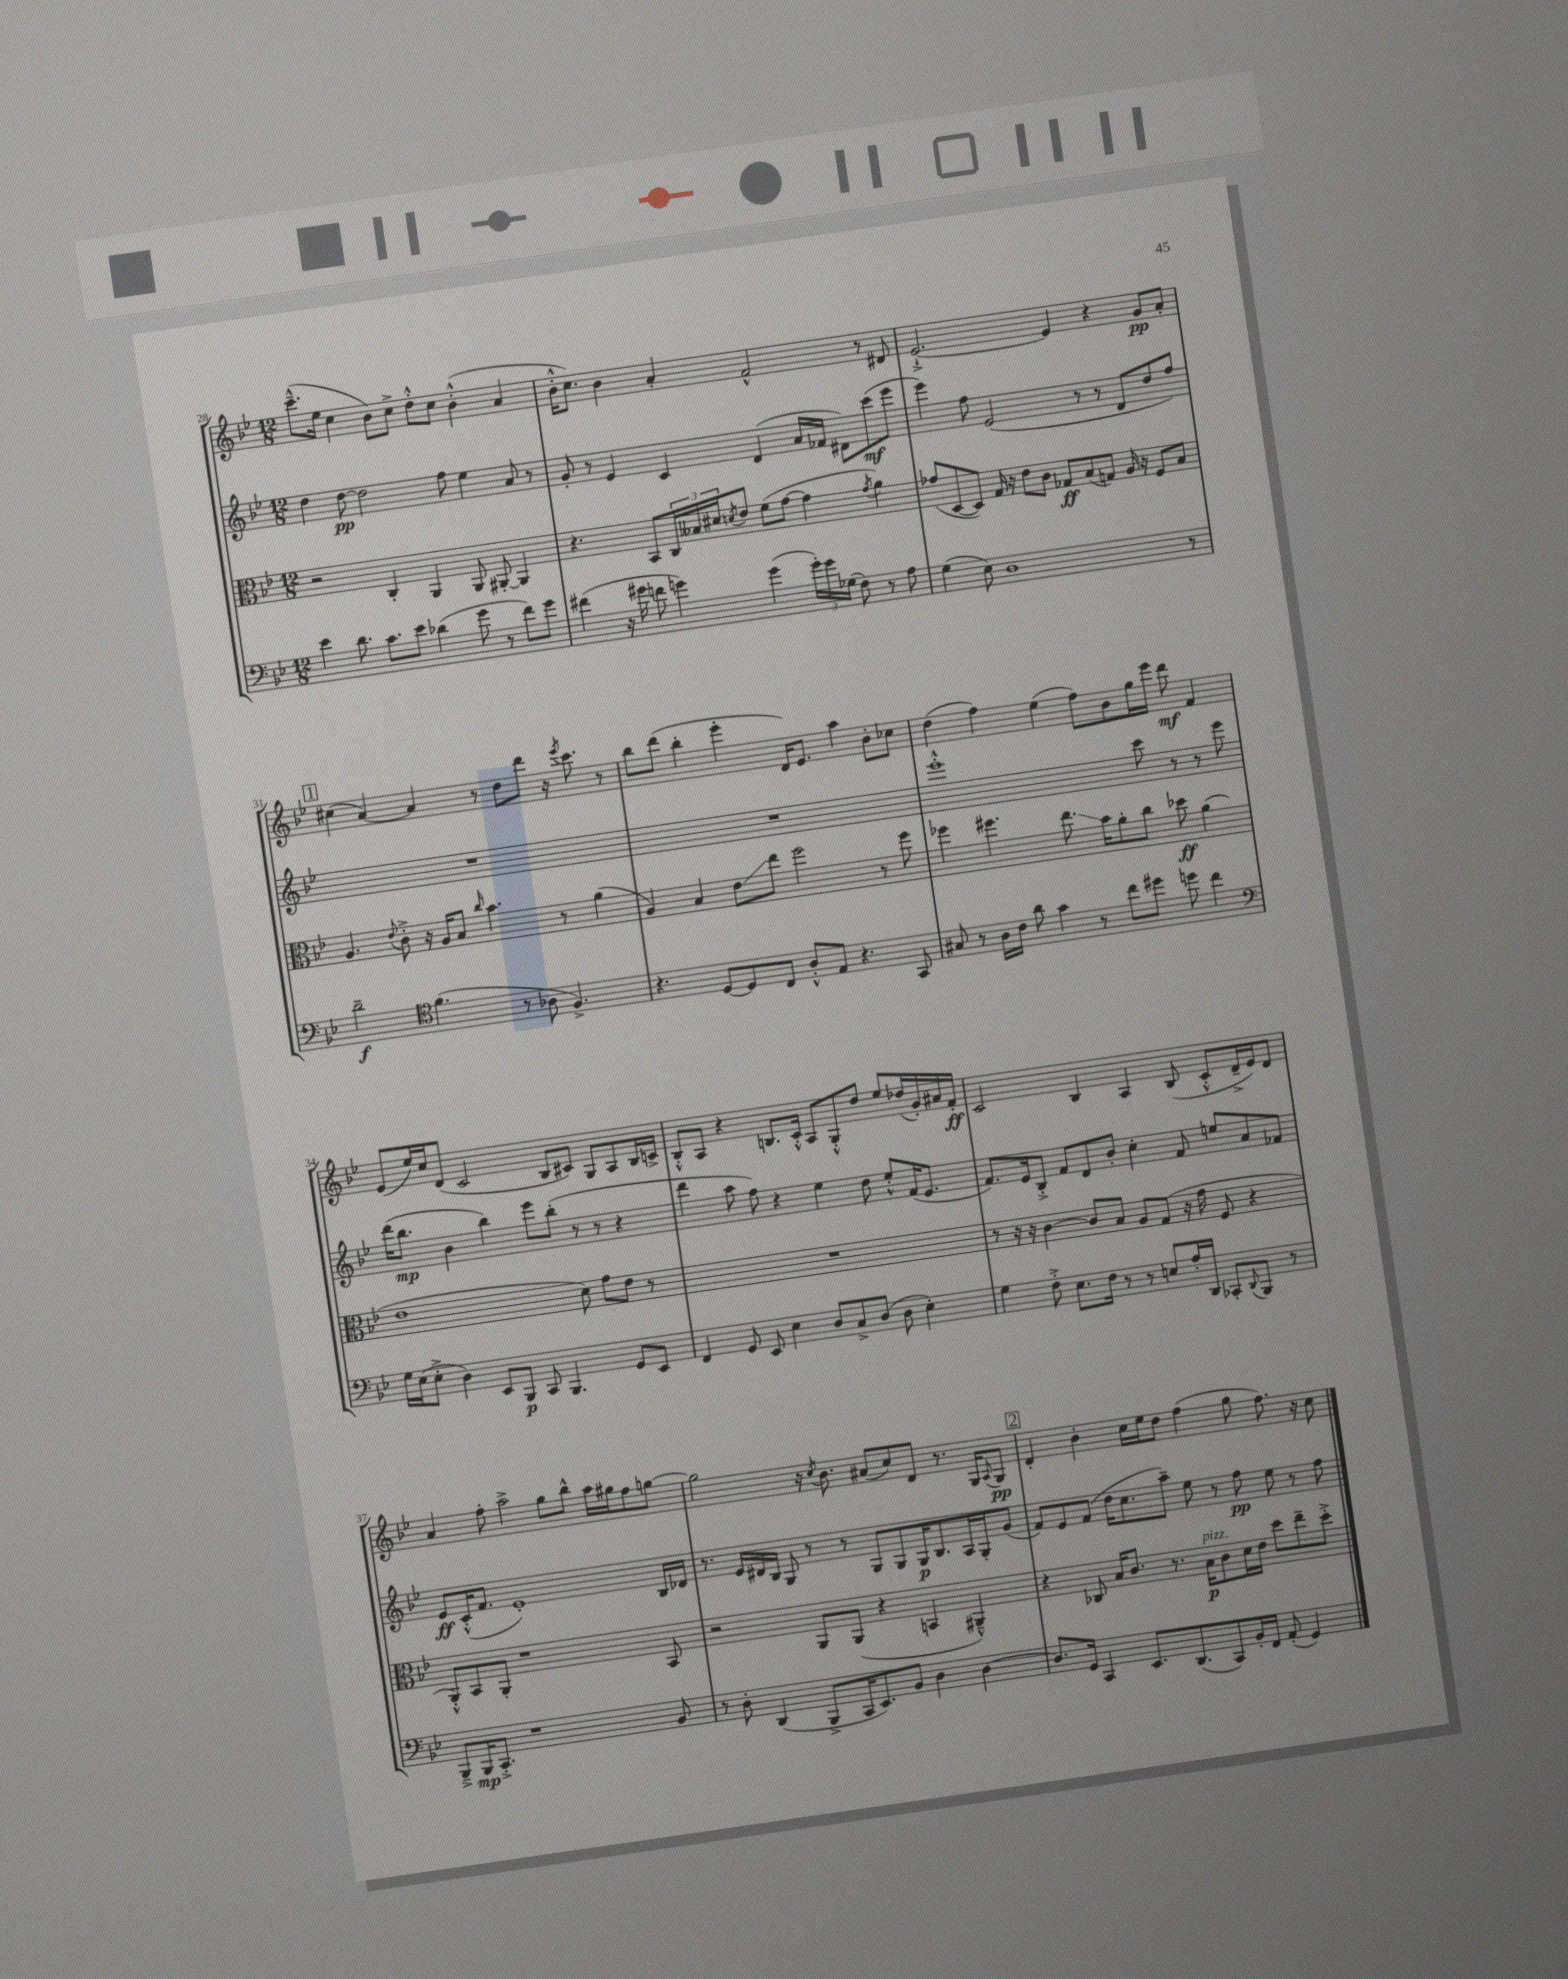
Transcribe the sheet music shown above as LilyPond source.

<<
\new StaffGroup <<
\new Staff = "s0" {
    \clef treble \key bes \major \numericTimeSignature \time 12/8
    c'''8.---^( ees''16 c''4 bes'8) c''8-> d''8-.-^ c''8 bes'4-.-^( a'4 |
    bes'16-.-^ c''8.) bes'4 a'4-. f'2-^ r8 dis'8 |
    ees'2.~-!-> ees'4 r4 g'8\pp a'8-. |
    \mark \markup { \box "1" } cis''4( a'4~) a'4 r8 d''8 d'''8 r16 \acciaccatura { ees'''8 } c'''8. r8 |
    bes''8 d'''8( bes''4-. ees'''4-. d'16) ees'8. a''4 bes'8-. ces''8 |
    d''4( f''4) ees''4( f''8) bes'8 g''16 ees'''16 d'''8\mf f'4 |
    ees'8( ees''16) c''16 d'8( c'2 bes8 cis'8) g8 a8 bes16 c'16-> |
    bes8-.-^ a8 r4 b8. c'16-.-^ a8 g8-.-^ d''8 ees''8 des''16( g'16-.) ais'16 f'16-.\ff |
    c'2 bes4 a4 bes8( c'8-.-^ d'16---> ees'16) d'8 |
    a'4 f''8-. a''2-> g''8 bes''8-^ a''16 gis''16 f''8 g''8~ |
    g''2 r16 \acciaccatura { c''8 } bes'8. ais'8( c''8) d'8 r8. g16 \appoggiatura { a8 } g8\pp |
    \mark \markup { \box "2" } d'4-. bes'4-. c''16 ees''16 d''8 f''4( g''8 f''8.) r16 c''8 \bar "|." |
}
\new Staff = "s1" {
    \clef treble \key bes \major \numericTimeSignature \time 12/8
    d''4 d''8~\pp d''2 f''8 ees''4 a'8 r8 |
    g'8-. r8 ees'4 c'4 d'4( a'16 fes'16 dis'8) c'''8\mf( ees'''8 |
    ees'''4) f''8 ees'2( r8 r8 d'8 d''8 f''8) |
    \mark \markup { \box "1" } R1. |
    R1. |
    ees'''1-.-^ c'''8 r8 r8 ees'''8 |
    d'''16( bes''8.\mp bes'4 bes''4) ees'''8 bes''8-.( r8 r8 r4 |
    d'''4 a''8 f''8) r4 ees''4 d''8 ees''8-.-^ f'16( ees'8. |
    f'8.) ees'16 bes8-.-> f'8 d'8 bes'8-. c''4-. f'8 e''8 a'8 fes'8 |
    ees'8\ff c'16-.-^( f'8. ees'1-.) bes16 des'16 |
    r8. ees'16 dis'16 bes16 g8 r8 r8 g8 g8 g16\p bes8. a16 g16-. g'8( |
    \mark \markup { \box "2" } f'8) ees'8 f'8( d''16 c''8. a''8--) ees''8 r8 f''8\pp ees''8 r8 f''8 \bar "|." |
}
\new Staff = "s2" {
    \clef alto \key bes \major \numericTimeSignature \time 12/8
    r2 c4-. a,4 a,8 ais,8~-. ais,4 |
    r4. bes,8 \tuplet 3/2 { c16 beses16 dis'16 } \acciaccatura { d'8 } ees'8 f'8( g'8~ g'4 \acciaccatura { g'8 } a'4) |
    ges'8( d8~ d8) g16 r16 ees'8 c'8 ges8\ff bes8( g8) a16 r16 f8 bes8 |
    \mark \markup { \box "1" } a4. \appoggiatura { ees'8 } c'8-.-> r16 a16 bes8 \grace { c''16 } bes'4. r8 a'4( |
    a4) bes4 ees'8\glissando ees''8 f''2 r8 f''8 |
    fes''4 fis''4. ees''8.\glissando bes'16 a'8-. c''8 des''8\ff a'4( |
    ees'1 d'8) g'8 ees'8 r8 |
    R1. |
    r8 r16 r16 c'4~ c'8 bes8 a8 g8( r16 g'16 f8 r4 |
    a,8-.-^) bes,8 a,8-. r1 bes,8 |
    r2 a,8 a,8( r4 b,4 ais,4---^) |
    \mark \markup { \box "2" } r4 ces8 bes16 c'8. r8. bes16\p^\markup { \italic "pizz." } c'8 d'16 ees'16 d''8 ees''8-- d''8-.-> \bar "|." |
}
\new Staff = "s3" {
    \clef bass \key bes \major \numericTimeSignature \time 12/8
    ees'4 d'8. c'8. ees'8 des'4( g'8 r8 f'8) g'8 |
    fis'4( r16 gis'16 f'8 g'4) g'4( \tuplet 3/2 { g'16-.) g'16 ges16( } f8) r8 a8 |
    g4( ees8) d1 r8 |
    \mark \markup { \box "1" } d'2--\f \clef tenor f'4.( r8 aes8 f4.->) |
    r4. d8~ d8 c8 a8-.-^ ees8 r4. g,8 |
    gis8 r8 a16 c'16 a'8 g'4 r8 c''8 dis''8 d''8 c''4 |
    \clef bass g16 ees16( ees8-.-> d4) ees,8 bes,,8\p c,8 bes,,4. g,8 ees,8 |
    f,4 g,8 ees,8 ees4 d8 c8-> d8( d8 ees4-.) |
    g4 f8-.-> ees8. f16 r8 r8 e8 a16-. d,16 ces,8-. \appoggiatura { d,8 } bes,,8 r8 |
    bes,,8---> bes,,16\mp c,8.-.-> r1 bes,8 |
    r8 d8-. d,4( bes,,8-> c,16 ees,8.) bes,8 d4 d4~ |
    \mark \markup { \box "2" } d8. g,16 c,4 ees,8. d,8.( c,8) bes,16-. f,16 a,8-.( g,4) \bar "|." |
}
>>
>>
\layout { \context { \Score currentBarNumber = #28 } }
